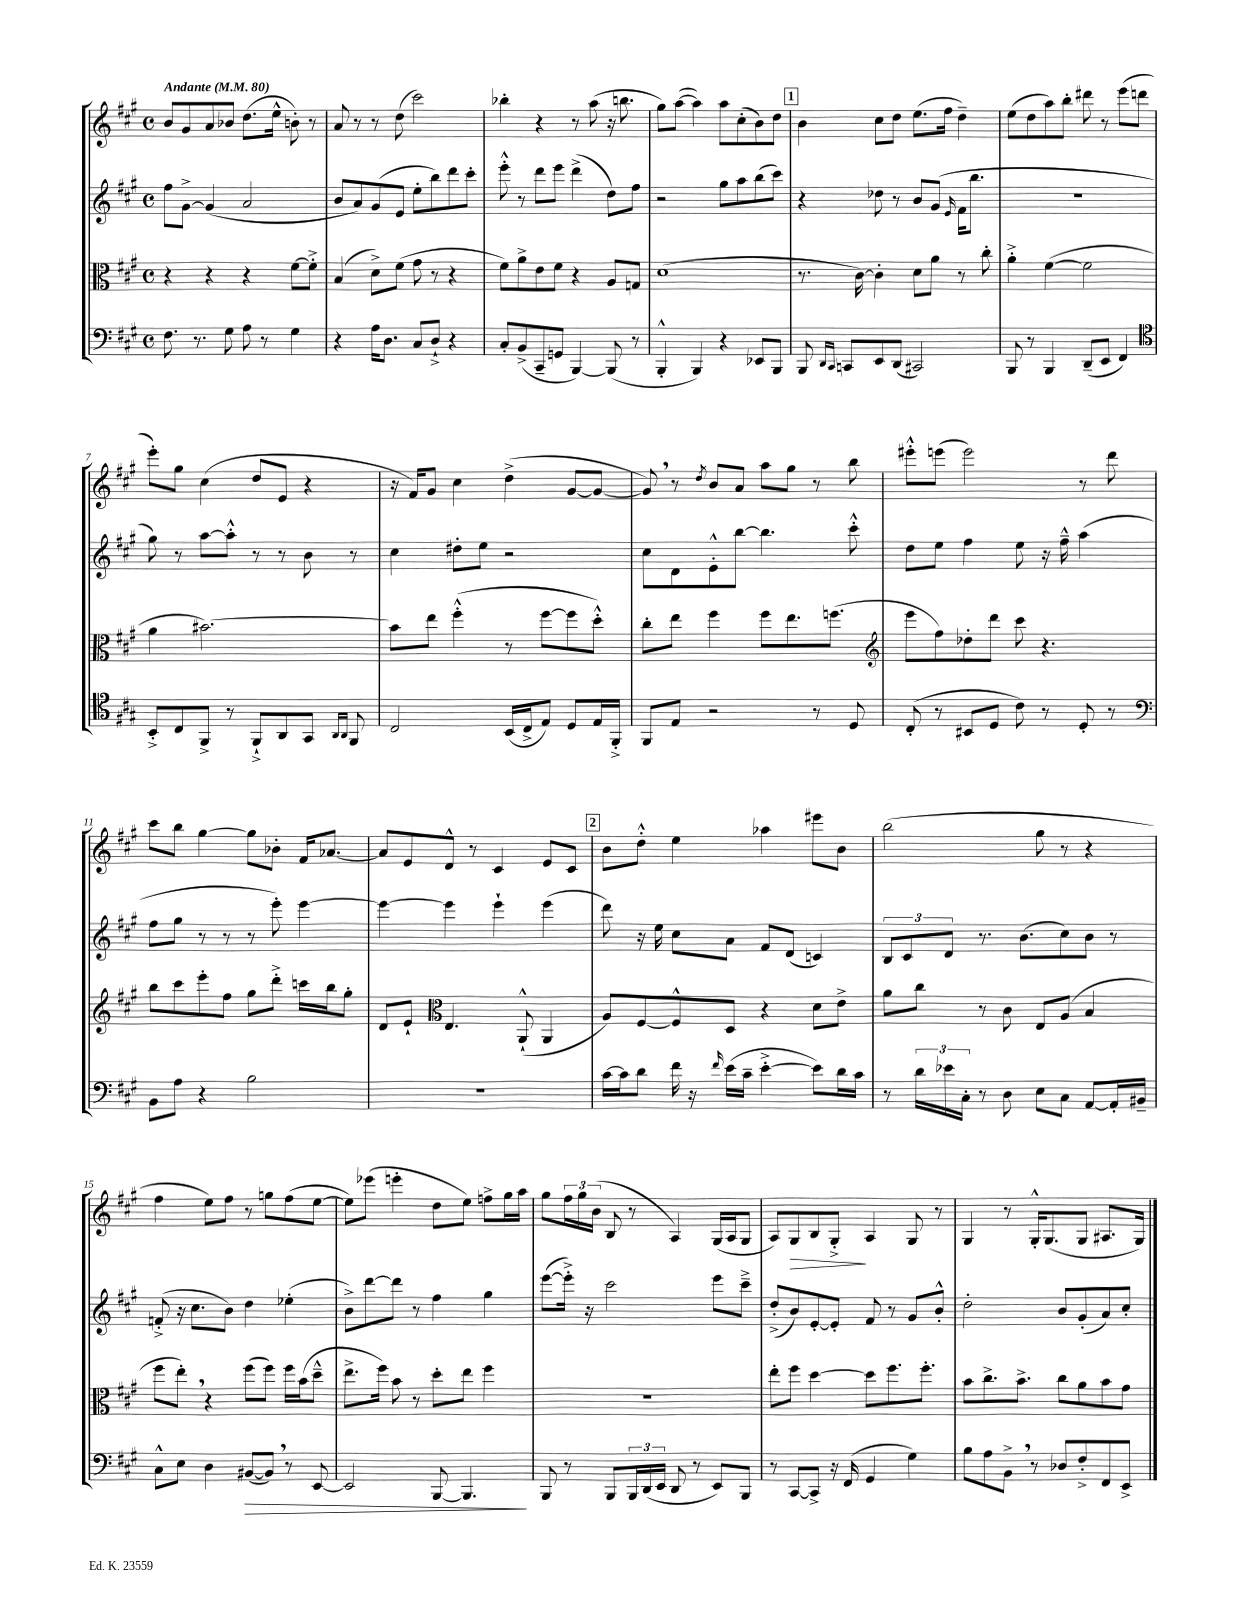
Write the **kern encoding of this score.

**kern	**dynam	**kern	**kern	**kern	**dynam
*part4	*part4	*part3	*part2	*part1	*part1
*staff4	*staff4	*staff3	*staff2	*staff1	*staff1
*clefF4	*	*clefC3	*clefG2	*clefG2	*
*k[f#c#g#]	*	*k[f#c#g#]	*k[f#c#g#]	*k[f#c#g#]	*
*M4/4	*	*M4/4	*M4/4	*M4/4	*
*met(c)	*	*met(c)	*met(c)	*met(c)	*
*MM80	*	*MM80	*MM80	*MM80	*
=1	=1	=1	=1	=1	=1
!	!	!	!	!LO:TX:a:B:t=Andante	!
8.F#\	.	4r	8ff#\L	8b/L	.
.	.	.	[8g#^\J	8g#/	.
8.r	.	.	.	.	.
.	.	4r	(4g#/]	8a/	.
8G#\	.	.	.	8b-X/J	.
8A\	.	4r	2a/	(8.dd\L	.
8r	.	.	.	.	.
.	.	.	.	16ee^^\Jk	.
4G#\	.	[8f#\L	.	8bn'\)	.
.	.	8f#'^\J]	.	8r	.
=2	=2	=2	=2	=2	=2
4r	.	(4B/	8b/L	8a/	.
.	.	.	8a/)	8r	.
16A\KL	.	8d^\L)	(8g#/	8r	.
8.D\J	.	.	.	.	.
.	.	(8f#\J	8e/J	(8dd\	.
8C#/L	.	8g#\	8ee'\L	2ccc#\)	.
8D`^/J	.	8r	8bb\)	.	.
4r	.	4r	8ddd\	.	.
.	.	.	8ccc#'\J	.	.
=3	=3	=3	=3	=3	=3
8C#'/L	.	8f#\L)	8eee'^^\	4bb-X'\	.
(8BB^/	.	8a^\	8r	.	.
8CC#~/	.	8e\	8ddd\L	4r	.
8GGn/J	.	8f#\J	8eee\J	.	.
[4BBB/)	.	4r	(4ddd^\	8r	.
.	.	.	.	(8aa\	.
(8BBB/]	.	8A/L	8dd\L)	16r	.
.	.	.	.	8.bbn\	.
8r	.	8Gn/J	8ff#\J	.	.
=4	=4	=4	=4	=4	=4
4BBB'^^/	.	(1d	2r	8gg#\L)	.
.	.	.	.	([8aa\J	.
4BBB/)	.	.	.	4aa\])	.
4r	.	.	8gg#\L	8aa\L	.
.	.	.	8aa\	(8cc#'\	.
8EE-X/L	.	.	(8bb\	8b\)	.
8BBB/J	.	.	8ccc#\J)	8dd\J	.
!!LO:REH:place=s1:t=1
=5	=5	=5	=5	=5	=5
8BBB/	.	8.r	4r	4b\	.
16qqDD/LL	.	.	.	.	.
16qqCC#/JJ	.	.	.	.	.
8CCn/L	.	.	.	.	.
.	.	[16c#\)	.	.	.
8EE/	.	4c#'\]	8dd-X\	8cc#\L	.
(8DD/J	.	.	8r	8dd\J	.
2CC#X/)	.	8d\L	8b/L	(8.ee\L	.
.	.	8a\J	(8g#/J	.	.
.	.	.	.	16ff#\Jk	.
.	.	.	16qqe/	.	.
.	.	8r	16f#\KL	4dd~\)	.
.	.	.	8.bb\J	.	.
.	.	8cc#'\	.	.	.
=6	=6	=6	=6	=6	=6
8BBB/	.	4a'^\	1r	(8ee\L	.
8r	.	.	.	8dd\	.
4BBB/	.	([4f#\	.	8aa\)	.
.	.	.	.	8bb'\J	.
(8DD~/L	.	2f#\]	.	8ddd#X\	.
8EE/J	.	.	.	8r	.
4FF#/)	.	.	.	(8eee\L	.
.	.	.	.	8dddn\J	.
!!LO:LB:g=z
=7	=7	=7	=7	=7	=7
*clefC4	*	*	*	*	*
8BB'^/L	.	4a\	8gg#\)	8eee'\L)	.
8C#/	.	.	8r	8gg#\J	.
8FF#^/J	.	[2.b#X\)	[8aa\L	(4cc#\	.
8r	.	.	8aa'^^\J]	.	.
8FF#`^/L	.	.	8r	8dd/L	.
8AA/	.	.	8r	8e/J	.
8GG#/J	.	.	8b\	4r	.
16qqAA/LL	.	.	.	.	.
16qqAA/JJ	.	.	.	.	.
8FF#/	.	.	8r	.	.
=8	=8	=8	=8	=8	=8
2C#/	.	8b#\L]	4cc#\	16r	.
.	.	.	.	16f#/KL)	.
.	.	8ee\J	.	8g#/J	.
.	.	(4ff#'^^\	8dd#X'\L	4cc#\	.
.	.	.	8ee\J	.	.
(16BB/LL	.	8r	2r	(4dd^\	.
16C#^/J	.	.	.	.	.
8E/J)	.	[8ff#\L	.	.	.
8D/L	.	8ff#\]	.	[8g#/L	.
16E/L	.	8dd'^^\J)	.	8g#/J_	.
16FF#'^/JJ	.	.	.	.	.
=9	=9	=9	=9	=9	=9
8FF#/L	.	8cc#'\L	8cc#\L	8g#,/])	.
8E/J	.	8ee\J	8d\	8r	.
.	.	.	.	8qdd/	.
2r	.	4ff#\	8e'^^\	8b/L	.
.	.	.	[8bb\J	8a/J	.
.	.	8ff#\L	4.bb\]	8aa\L	.
.	.	8.ee\	.	8gg#\J	.
8r	.	.	.	8r	.
.	.	(8.ffn\J	.	.	.
8D/	.	.	8ccc#'^^\	8bb\	.
=10	=10	=10	=10	=10	=10
*	*	*clefG2	*	*	*
(8C#'/	.	8eee\L	8dd\L	8eee#X'^^\L	.
8r	.	8ff#\)	8ee\J	(8eeen\J	.
8BB#X/L	.	8dd-X'\	4ff#\	2eee\)	.
8D/J	.	8ddd\J	.	.	.
8c#\)	.	8ccc#\	8ee\	.	.
8r	.	4.r	16r	.	.
.	.	.	16ff#~^^\	.	.
8D'/	.	.	(4aa\	8r	.
8r	.	.	.	8ddd\	.
!!LO:LB:g=z
=11	=11	=11	=11	=11	=11
*clefF4	*	*	*	*	*
8BB\L	.	8bb\L	8ff#\L	8ccc#\L	.
8A\J	.	8ccc#\	8gg#\J	8bb\J	.
4r	.	8eee'\	8r	[4gg#\	.
.	.	8ff#\J	8r	.	.
2B\	.	8gg#\L	8r	8gg#\L]	.
.	.	8ddd'^\J	8eee'\)	8b-X'\J	.
.	.	16cccn\LL	[4eee\	16f#/KL	.
.	.	16bb\J	.	[8.a-X/J	.
.	.	8gg#'\J	.	.	.
=12	=12	=12	=12	=12	=12
1r	.	8d/L	4eee\_	8a-/L]	.
.	.	8e`/J	.	8e/	.
*	*	*clefC3	*	*	*
.	.	4.E/	4eee\]	8d^^/J	.
.	.	.	.	8r	.
.	.	.	4eee`\	4c#/	.
.	.	(8AA`^^/	.	.	.
.	.	4AA/	(4eee\	8e/L	.
.	.	.	.	8c#/J	.
!!LO:REH:place=s1:t=2
=13	=13	=13	=13	=13	=13
[16c#\LL	.	8A/L)	8ddd\)	8b\L	.
16c#\J]	.	.	.	.	.
8d\J	.	[8F#/	16r	8dd'^^\J	.
.	.	.	16ee\	.	.
16f#\	.	8F#^^/]	8cc#\L	4ee\	.
16r	.	.	.	.	.
16qqf#/	.	.	.	.	.
(16e\LL	.	8D/J	8a\J	.	.
16c#~\JJ	.	.	.	.	.
[4e'^\	.	4r	8f#/L	4aa-X\	.
.	.	.	(8d/J	.	.
8e\L])	.	8d\L	4cn/)	8eee#X\L	.
16d\L	.	8e^\J	.	8b\J	.
16c#\JJ	.	.	.	.	.
=14	=14	=14	=14	=14	=14
8r	.	8a\L	12B/L	(2bb\	.
.	.	.	12c#/	.	.
24d\LL	.	8cc#\J	.	.	.
24e-X\	.	.	12d/J	.	.
24C#'\JJ	.	.	.	.	.
8r	.	8r	8.r	.	.
8D\	.	8c#\	.	.	.
.	.	.	(8.b\L	.	.
8E\L	.	8E/L	.	8gg#\	.
8C#\J	.	(8A/J	8cc#\)	8r	.
[8AA/L	.	4B/	8b\J	4r	.
16AA'/L]	.	.	8r	.	.
16BB#X~/JJ	.	.	.	.	.
!!LO:LB:g=z
=15	=15	=15	=15	=15	=15
8C#^^\L	.	8ff#\L	(8fn'^/	4ff#\	.
8E\J	.	8ee',\J)	16r	.	.
.	.	.	8.cc#\L	.	.
4D\	.	4r	.	8ee\L)	.
.	.	.	8b\J)	8ff#\J	.
!	!LO:HP:b	!	!	!	!
([8BB#X/L	>	(8ff#\L	4dd\	8r	.
8BB#,/J])	.	8ff#\J)	.	8ggn\L	.
8r	.	16ff#\LL	(4ee-X'\	(8ff#\	.
.	.	(16b\J	.	.	.
[8EE/	.	8dd~^^\J	.	[8ee\J	.
=16	=16	=16	=16	=16	=16
2EE/]	.	8.ee^\L	8b^\L)	8ee\L])	.
.	.	.	[8ddd\	(8eee-X\J	.
.	.	16ff#\Jk)	.	.	.
.	.	8b\	8ddd\J]	4eeen'\	.
.	.	8r	8r	.	.
[8BBB/	.	8dd'\L	4ff#\	8dd\L	.
4.BBB/]	.	8ee\J	.	8ee\J)	.
.	.	4ff#\	4gg#\	8ffn^\L	.
.	.	.	.	16gg#\L	.
.	.	.	.	16aa\JJ	.
.	]	.	.	.	.
=17	=17	=17	=17	=17	=17
8BBB/	.	1r	([8eee\L	8gg#\L	.
8r	.	.	16eee'^\Jk])	24ff#\L	.
.	.	.	.	24gg#\	.
.	.	.	16r	.	.
.	.	.	.	(24b\JJ	.
8BBB/L	.	.	2ccc#\	8B/	.
24BBB/L	.	.	.	8r	.
(24DD/	.	.	.	.	.
24EE/JJ	.	.	.	.	.
8DD/	.	.	.	4A/)	.
8r	.	.	.	.	.
8EE/L)	.	.	8eee\L	(16G#/LL	.
.	.	.	.	16A/J	.
8BBB/J	.	.	8ccc#~^\J	8G#/J	.
=18	=18	=18	=18	=18	=18
8r	.	8ee'\L	(8dd'^/L	8A/L)	.
!	!	!	!	!	!LO:HP:b
[8CC#/L	.	8ff#\J	8b/)	8G#/	>
8CC#^/J]	.	[4dd\	[8e'/	8B/	.
16r	.	.	8e'/J]	8G#'^/J	.
(16FF#/	.	.	.	.	.
4GG#/	.	8dd\L]	8f#/	4A/	]
.	.	8.ff#\	8r	.	.
4G#\)	.	.	8g#/L	8G#/	.
.	.	8.ff#'\J	.	.	.
.	.	.	8b'^^/J	8r	.
=19	=19	=19	=19	=19	=19
8B\L	.	8b\L	2dd'\	4G#/	.
8A\	.	8.cc#^\	.	.	.
8BB^,\J	.	.	.	8r	.
.	.	8.b^\J	.	.	.
8r	.	.	.	16G#'^^/KL	.
.	.	.	.	(8.G#/	.
8D-X/L	.	8cc#\L	8b/L	.	.
8F#'^/	.	8a\	(8g#'/	8G#/J	.
8FF#/	.	8b\	8a/)	8.A#X/L	.
8EE^/J	.	8g#\J	8cc#'/J	.	.
.	.	.	.	16G#/Jk)	.
==	==	==	==	==	==
*-	*-	*-	*-	*-	*-
